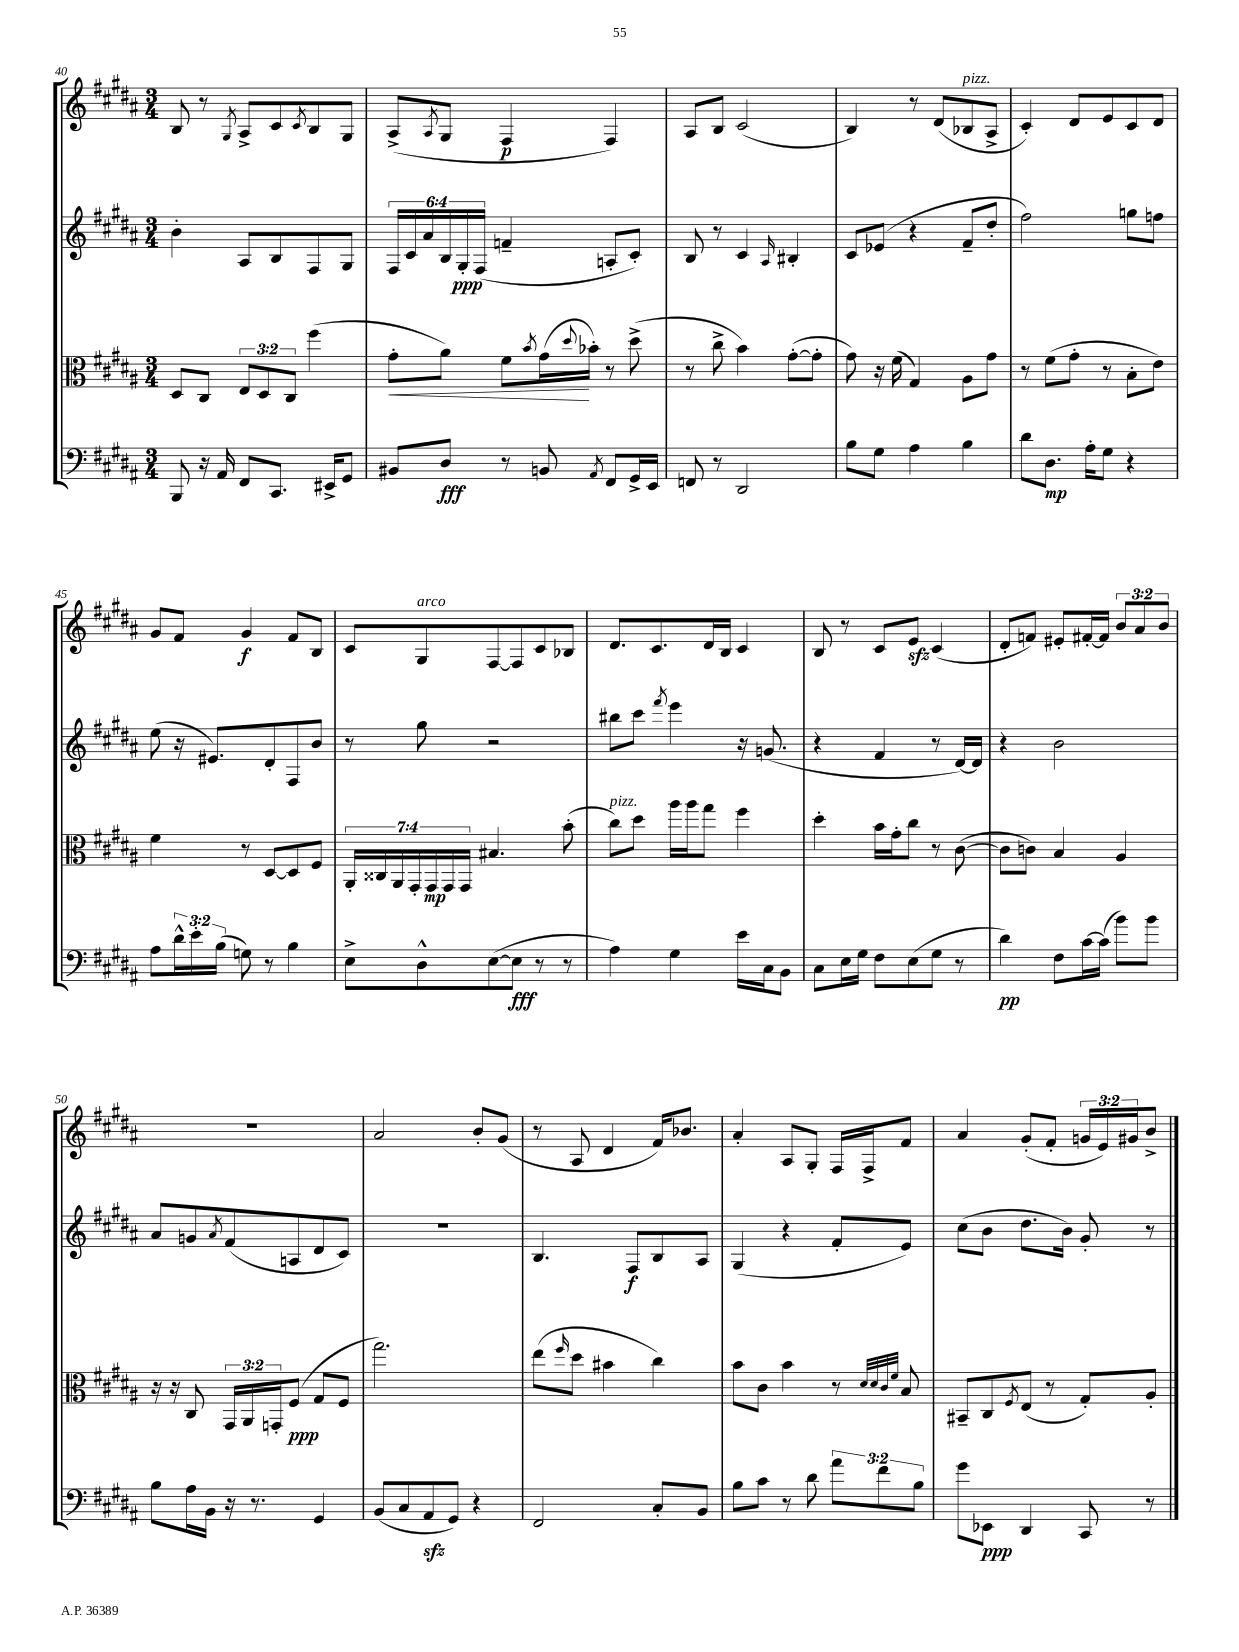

**kern	**kern	**kern	**kern
*staff4	*staff3	*staff2	*staff1
*clefF4	*clefC3	*clefG2	*clefG2
*k[f#c#g#d#a#]	*k[f#c#g#d#a#]	*k[f#c#g#d#a#]	*k[f#c#g#d#a#]
*M3/4	*M3/4	*M3/4	*M3/4
8BBB/	8D#/L	4b'\	8B/
16r	8C#/J	.	8r
16AA#/	.	.	.
.	.	.	8qG#/
8FF#/L	12E/L	8A#/L	8A#^/L
.	12D#/	.	.
8.CC#/J	.	8B/	8c#/
.	12C#/J	.	.
.	.	.	8qc#/
.	(4ff#\	8F#/	8B/
16EE#^/LK	.	.	.
8GG#/J	.	8G#/J	8G#/J
=	=	=	=
8BB#/L	8g#'\L	24F#/LL	(8A#^/L
.	.	24c#/	.
.	.	24a#/	.
.	.	.	8qA#/
8D#/J	8a#\J)	24B/	8G#/J
.	.	24G#'/	.
.	.	(24F#/JJ	.
8r	8f#\L	4f~/	4F#/
.	8qb/	.	.
8BB/	(16g#\L	.	.
.	8qqdd#/	.	.
.	16b-'\JJ)	.	.
8qAA#/	.	.	.
8FF#/L	8r	8A'/L	4F#/)
16GG#^/L	(8dd#^\	8c#'/J)	.
16EE/JJ	.	.	.
=	=	=	=
8FF/	8r	8B/	8A#/L
8r	8cc#^\	8r	8B/J
2DD#/	4b\)	4c#/	(2c#/
.	.	16qqA#/	.
.	([8g#'\L	4B#'/	.
.	8g#'\]J	.	.
=	=	=	=
8B\L	8g#\)	8c#/L	4B/)
8G#\J	16r	(8e-/J	.
.	(16f#\	.	.
4A#\	4G#/)	4r	8r
.	.	.	(8d#/L
4B\	8A#\L	8f#~/L	8B-/
.	8g#\J	8dd#'/J	8A#^/J
=	=	=	=
8d#\L	8r	2ff#\)	4c#'/)
8.D#\J	(8f#\L	.	.
.	8g#'\J	.	8d#/L
16A#'\LK	.	.	.
8G#\J	8r	.	8e/
4r	8B'\L	8gg\L	8c#/
.	8e\J)	8ff\J	8d#/J
=	=	=	=
8A#\L	4f#\	(8ee\	8g#/L
24d#^^\L	.	16r	8f#/J
24e'\	.	.	.
.	.	8.e#/L)	.
(24B\JJ	.	.	.
8G\)	8r	.	4g#/
8r	[8D#/L	8d#'/	.
4B\	8D#/]	8F#/	8f#/L
.	8F#/J	8b/J	8B/J
=	=	=	=
8E^\L	28AA#'/LL	8r	8c#/L
.	28C##/	.	.
.	28AA#/	.	.
.	28GG#'/	.	.
8D#^^\	.	8gg#\	8G#/
.	28GG#/	.	.
.	28GG#/	.	.
.	28GG#/JJ	.	.
([8E\	4.B#/	2r	[8F#/
8E\]J	.	.	8F#/]
8r	.	.	8c#/
8r	(8b'\	.	8B-/J
=	=	=	=
4A#\)	8cc#\L)	8bb#\L	8.d#/L
.	8dd#\J	8ccc#\J	.
.	.	.	8.c#/
.	.	8qfff#/	.
4G#\	16aa#\LL	4eee\	.
.	16aa#\J	.	.
.	8gg#\J	.	16d#/L
.	.	.	16B/JJ
16e\LL	4ff#\	16r	4c#/
16C#\J	.	(8.g/	.
8BB\J	.	.	.
=	=	=	=
8C#\L	4dd#'\	4r	8B/
16E\L	.	.	8r
16G#\JJ	.	.	.
8F#\L	16b\LL	4f#/	8c#/L
.	16g#'\J	.	.
(8E\	8cc#\J	.	8e/J
8G#\J	8r	8r	(4c#/
8r	([8c#\	[16d#/LL)	.
.	.	16d#/]JJ	.
=	=	=	=
4d#\)	8c#\]L	4r	8d#'/L
.	8c\J)	.	8f/J)
8F#\L	4B/	2b\	8e#'/L
[16c#\L	.	.	[16f#'/L
(16c#\]JJ	.	.	16f#/]JJ
8b\L)	4A#/	.	12b/L
.	.	.	12a#/
8b\J	.	.	.
.	.	.	12b/J
=	=	=	=
8B\L	16r	8a#/L	2.r
.	16r	.	.
16A#\L	8C#/	8g/	.
16BB\JJ	.	.	.
.	.	8qa#/	.
16r	24GG#/LL	(8f#/	.
.	24AA#/	.	.
8.r	.	.	.
.	24GG'/J	.	.
.	(8F#/J	8A/	.
4GG#/	8G#/L	8d#/	.
.	8F#/J	8c#/J)	.
=	=	=	=
(8BB/L	2.gg#\)	2.r	2a#/
8C#/	.	.	.
8AA#/	.	.	.
8GG#/J)	.	.	.
4r	.	.	8b'/L
.	.	.	(8g#/J
=	=	=	=
2FF#/	(8ee\L	4.B/	8r
.	16qqff#/	.	.
.	8dd#\J	.	8A#/
.	4b#\	.	4d#/
.	.	8F#/L	.
8C#'/L	4cc#\)	8B/	16f#/LK)
.	.	.	8.b-/J
8BB/J	.	8A#/J	.
=	=	=	=
8B\L	8b\L	(4G#/	4a#'/
8c#\J	8c#\J	.	.
8r	4b\	4r	8A#/L
8d#\	.	.	8G#'/J
12a#\L	8r	8f#'/L	16F#/LL
.	.	.	16F#^/J
12f#\	.	.	.
.	32qqd#/LLL	.	.
.	32qqd#/	.	.
.	32qqc#/	.	.
.	32qqf#/JJJ	.	.
.	8B/	8e/J)	8f#/J
12B\J	.	.	.
=	=	=	=
8g#\L	8BB#~/L	(8cc#\L	4a#/
8EE-\J	8C#/	8b\J	.
.	8qF#/	.	.
4DD#/	(8E/J	8.dd#\L	(8g#'/L
.	8r	.	8f#'/J
.	.	16b\Jk)	.
8CC#/	8G#'/L)	8g#'/	24g/LL
.	.	.	24e/)
.	.	.	24g#/J
8r	8A#'/J	8r	8b^/J
==	==	==	==
*-	*-	*-	*-
